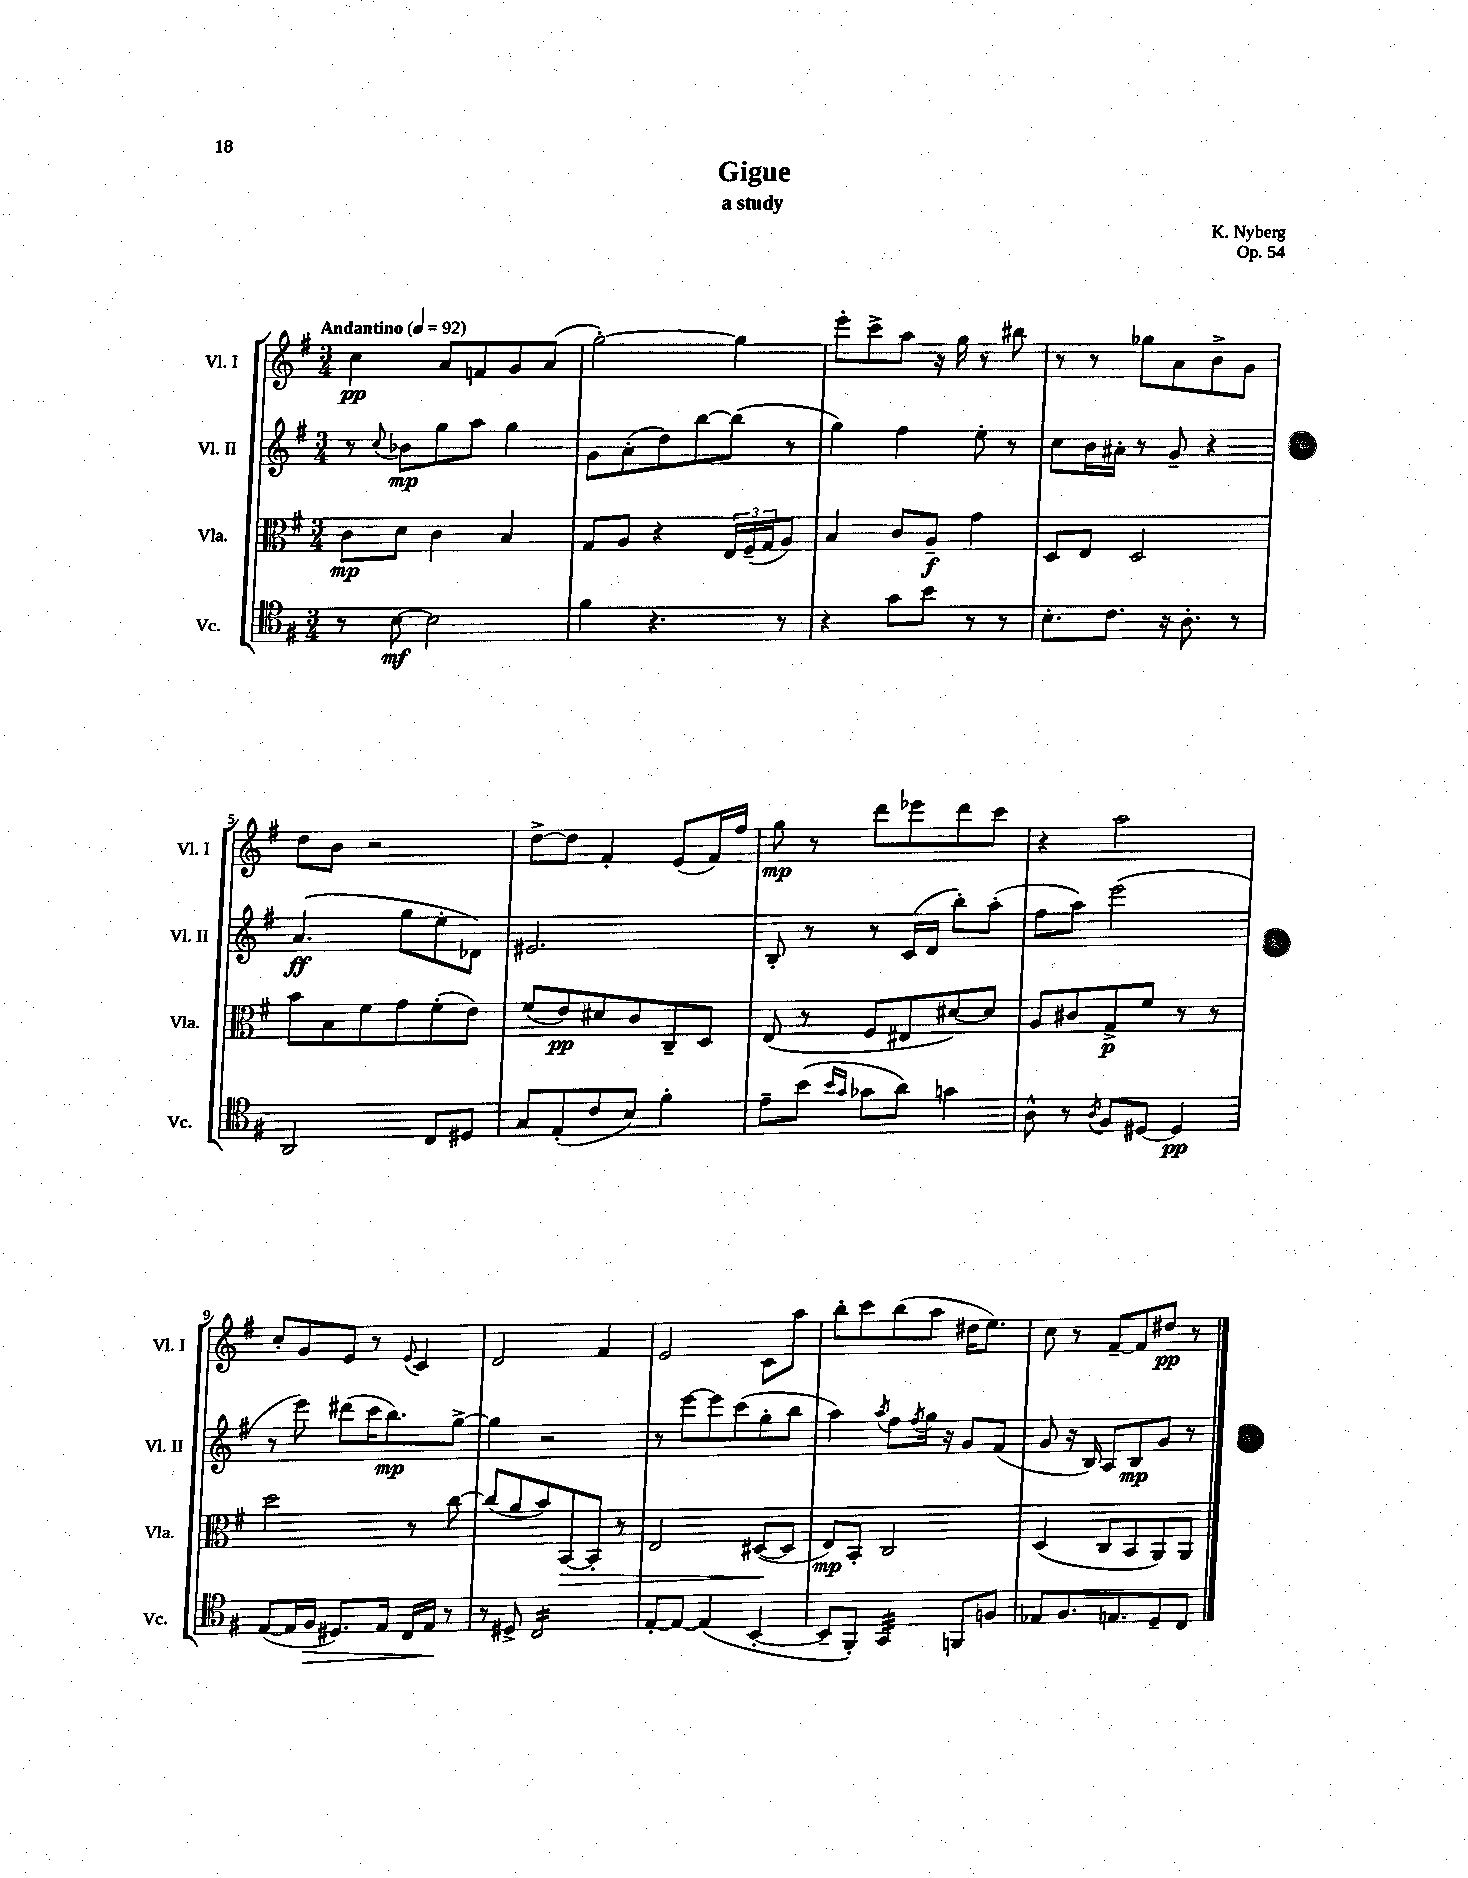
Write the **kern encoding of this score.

**kern	**kern	**kern	**kern
*staff4	*staff3	*staff2	*staff1
*clefC4	*clefC3	*clefG2	*clefG2
*k[f#]	*k[f#]	*k[f#]	*k[f#]
*M3/4	*M3/4	*M3/4	*M3/4
*MM92	*MM92	*MM92	*MM92
8r	8c	8r	4cc
.	.	8qqcc	.
[8B	8d	8b-	.
2B]	4c	8gg	8a
.	.	8aa	8f
.	4B	4gg	8g
.	.	.	(8a
=	=	=	=
4f#	8G	8g	[2gg')
.	8A	(8a'	.
4.r	4r	8dd)	.
.	.	[8bb	.
.	24E	(8bb]	4gg]
.	(24F#~	.	.
.	24G	.	.
8r	8A)	8r	.
=	=	=	=
4r	4B	4gg)	8eee'
.	.	.	8ccc^
8g	8c	4ff#	8aa
8b	8A~	.	16r
.	.	.	16gg
8r	4g	8ee'	8r
8r	.	8r	8bb#
=	=	=	=
8.B'	8D	8cc	8r
.	8E	16b	8r
8.c	.	16a#'	.
.	2D	8r	8gg-
16r	.	8g~	8a
8.A'	.	.	.
.	.	4r	8b^
8r	.	.	8g
=	=	=	=
2AA	8b	(4.a	8dd
.	8B	.	8b
.	8f#	.	2r
.	8g	8gg	.
8C	(8f#'	8ee'	.
8D#	8e)	8d-)	.
=	=	=	=
8G	(8f#	2.e#	[8dd^
(8E'	8e)	.	8dd]
8c	8d#	.	4f#'
8B)	8c	.	.
4f#'	8C~	.	(8e
.	8D	.	16f#)
.	.	.	16ff#
=	=	=	=
8e~	(8E	8B'	8gg
(8b	8r	8r	8r
16qqb	.	.	.
16qqg	.	.	.
8g-	8F#	8r	8ddd
8a)	8E#	(16c	8eee-
.	.	16d	.
4g	[8d#)	8bb')	8ddd
.	8d#]	(8aa'	8ccc
=	=	=	=
8A^^	8A	8ff#	4r
8r	8c#	8aa)	.
8qA	.	.	.
8F#	8G^	(2eee	2aa
[8D#	8f#	.	.
4D#]	8r	.	.
.	8r	.	.
=	=	=	=
([8E	2dd	8r	8cc'
16E]	.	8eee)	8g
16F#	.	.	.
8.D#)	.	(8ddd#	8e
.	.	16ccc	8r
16E	.	8.bb)	.
.	.	.	8qqe
16C	8r	.	4c
16E	.	.	.
8r	[8cc	[8gg^	.
=	=	=	=
8r	(8cc]	4gg]	2d
8D#^	8a	.	.
2C	8b)	2r	.
.	[8BB	.	.
.	8BB']	.	4f#
.	8r	.	.
=	=	=	=
[8E'	2E	8r	2e
8E_	.	[8eee	.
(4E]	.	8eee]	.
.	.	(8ccc	.
[4BB'	([8D#	8gg'	8c
.	8D#]	8bb	8aa
=	=	=	=
8BB~]	8E)	4aa)	8bb'
8FF#')	8BB'	.	8ccc
.	.	8qaa	.
4GG	2C	8ff#	(8bb
.	.	8qff#	.
.	.	16gg	8aa
.	.	16r	.
8FF	.	8g	16dd#
.	.	.	8.ee)
8F	.	(8f#	.
=	=	=	=
8E-	(4D	8g	8cc
8.F#	.	16r	8r
.	.	16B)	.
.	8C	8A	[8f#~
8.E	.	.	.
.	8BB	8B	8f#]
8D~	8AA)	8g	8dd#
8C	8AA	8r	8r
==	==	==	==
*-	*-	*-	*-
